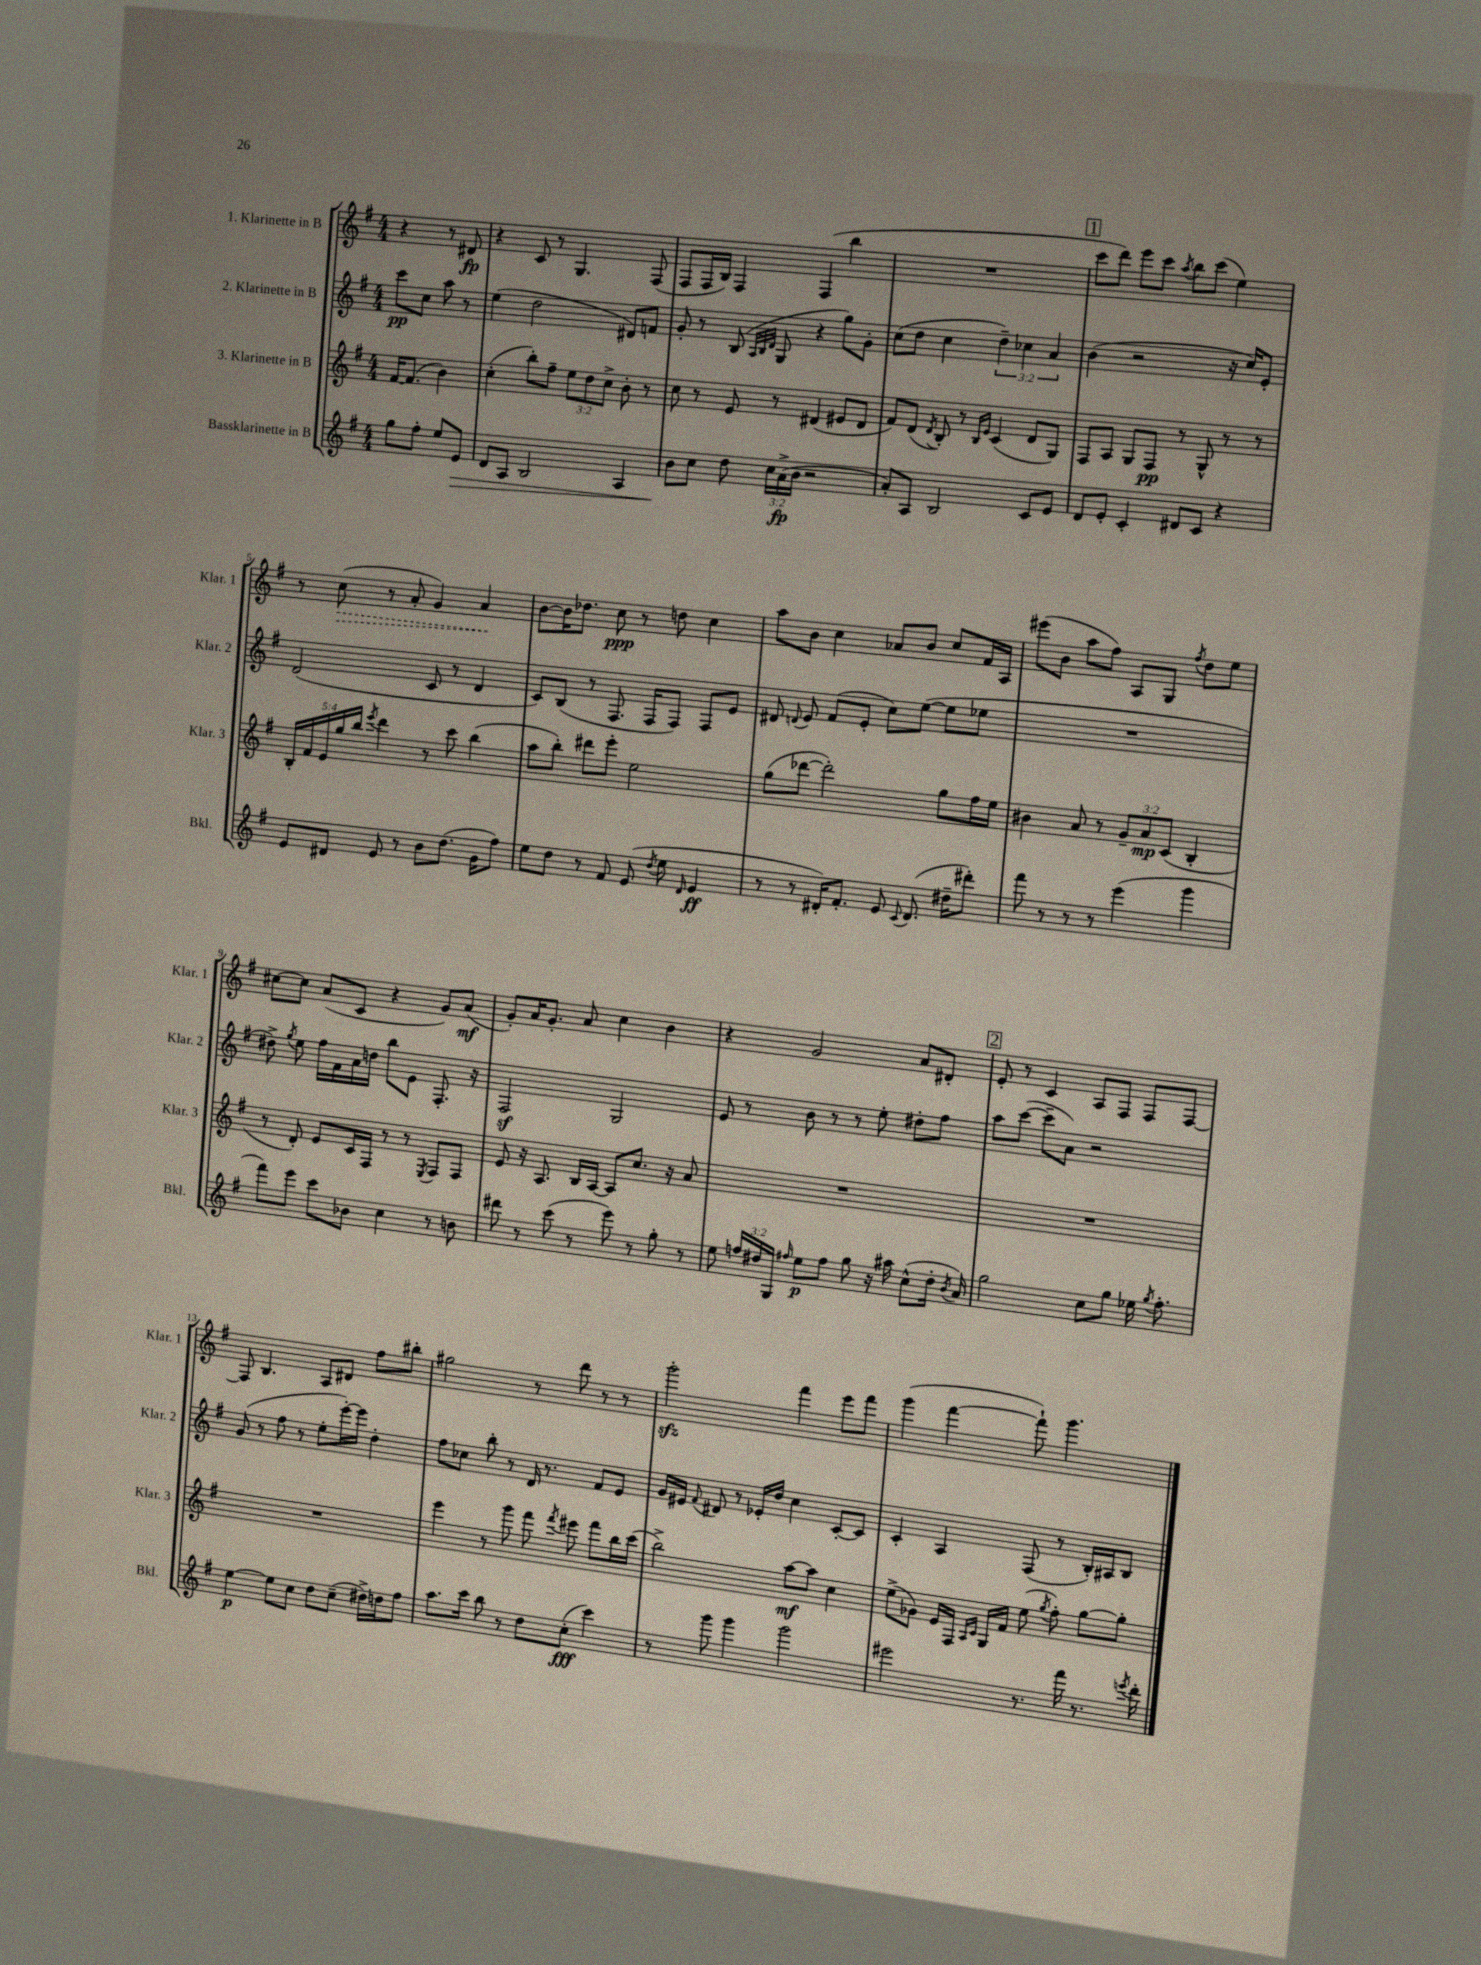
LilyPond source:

<<
\new StaffGroup <<
\new Staff = "s0" \with { instrumentName = "1. Klarinette in B" shortInstrumentName = "Klar. 1" } {
    \clef treble \key g \major \numericTimeSignature \time 4/4 \partial 2
    \autoBeamOff r4 r8 dis'8\fp |
    r4 c'8 r8 g4. fis8( |
    fis8[ fis16 b16]) fis4 fis4( b''4 |
    R1 |
    \mark \markup { \box "1" } c'''8[ d'''8]) e'''8[ c'''8] \acciaccatura { a''8 } b''8[ c'''8]( e''4) |
    r8 \once \override Hairpin.style = #'dashed-line c''8\>( r8 a'8-. g'4) a'4\! |
    b'8[~ b'16 des''8.] c''8\ppp r8 d''8 c''4 |
    a''8[ b'8] c''4 aes'8[ b'8] c''8[ fis'16 a16] |
    eis'''8[( b'8] a''8[ fis''8]) a8[ g8] \acciaccatura { fis''8 } d''8[ e''8] |
    cis''8[~ cis''8] a'8[( c'8] r4 g'8[) a'8]\mf( |
    g'8[-.) a'16 g'8.]-. a'8 c''4 b'4 |
    r4 g'2 a'8[ dis'8]-. |
    \mark \markup { \box "2" } e'8-. r8 c'4 a8[ fis8] fis8[ fis8]~ |
    fis8 b4. a8[ dis'8] fis''8[ bis''8]-. |
    gis''2 r8 d'''8 r8 r8 |
    g'''2-.\sfz fis'''4 e'''8[ fis'''8] |
    g'''4( fis'''4~ fis'''8-!) g'''4. \bar "|." |
}
\new Staff = "s1" \with { instrumentName = "2. Klarinette in B" shortInstrumentName = "Klar. 2" } {
    \clef treble \key g \major \numericTimeSignature \time 4/4 \override Staff.TupletNumber.text = #tuplet-number::calc-fraction-text \partial 2
    \autoBeamOff c'''8[\pp c''8] a''8 r8 |
    e''4( d''2 dis'8[) f'8] |
    g'8-. r8 b8( \grace { a32[ b32 d'32] } g8 r4 g''8[) g'8]-. |
    c''8[( d''8] c''4 \tuplet 3/2 { d''4--) ces''4 a'4 } |
    \mark \markup { \box "1" } b'4( r2 r16 c''16[) e'8]-. |
    d'2( c'8 r8 d'4 |
    c'8[) b8]( r8 fis8. fis16[ fis8]) fis8[ e'8] |
    dis'8 \appoggiatura { d'8 } e'8 fis'8[( e'8]-. c''8[) e''8]~( e''8[ ees''8] |
    R1 |
    dis''8->) \acciaccatura { g''8 } e''8 fis''16[ fis'16 a'16 d''16] b''8[ e'8] fis8.-. r16 |
    fis2\sf g2 |
    e'8 r8 b'8 r8 r8 e''8-. dis''8[-. fis''8] |
    \mark \markup { \box "2" } a''8[ c'''8]~( c'''8[-- a'8]) r2 |
    g'8( r8 fis''8 r8 e''8[-. e'''16~-.) e'''16] d''4-. |
    fis''8[ ces''8] b''8-. r8 d'16 r8. fis'8[ e'8] |
    g'16[ eis'16] \appoggiatura { fis'8 } dis'8 r8 ees'16[-. d''16] c''4 c'8[~-. c'8] |
    c'4-. a4 fis8( r8 b16[-.) ais16 b8] \bar "|." |
}
\new Staff = "s2" \with { instrumentName = "3. Klarinette in B" shortInstrumentName = "Klar. 3" } {
    \clef treble \key g \major \numericTimeSignature \time 4/4 \override Staff.TupletNumber.text = #tuplet-number::calc-fraction-text \partial 2
    \autoBeamOff fis'16[~ fis'8.]( b'4) |
    c''4-.( b''8[-.) fis''8]-- \tuplet 3/2 { e''8[ d''8 c''8]-> } b'8-. r8 |
    c''8 r8 e'8 r8 dis'4( eis'8[ dis'8] |
    fis'8[) d'8]( \acciaccatura { d'8 } b8-.) r8 \grace { b16[ e'16] } c'4( d'8[ g8]) |
    \mark \markup { \box "1" } fis8[ a8] g8[ fis8]\pp r8 g8-^ r8 r8 |
    \tuplet 5/4 { b16[-. fis'16 e'16 g''16 b''16] } \acciaccatura { e'''8 } d'''4 r8 c'''8 b''4( |
    a''8[ b''8]-.) dis'''8[ e'''8]-. e''2 |
    g''8[( des'''8]~ des'''2-.) g''8[ fis''16 e''16] |
    bis'4 a'8 r8 \tuplet 3/2 { g'8[-- a'8\mp c'8]( } b4-. |
    r8 d'8-.) e'8[ c'16 fis16] r8 r8 \acciaccatura { e8 } fis8[ fis8] |
    e'8 r16 a8. b16[ a16]~ a8[ c''8.] r16 a'8 |
    R1 |
    \mark \markup { \box "2" } R1 |
    R1 |
    e'''4 r8 g'''8 fis'''8 \acciaccatura { fis'''8 } eis'''8 fis'''8[ b''16 c'''16]( |
    b''2->) a''8[~\mf a''8] c''4 |
    e''8[->( ges'8]) e'16[ fis16] \grace { a16[ c'16] } g16[ fis'16] e''8( \acciaccatura { g''8 } fis''8-.) g''8[~ g''8]-. \bar "|." |
}
\new Staff = "s3" \with { instrumentName = "Bassklarinette in B" shortInstrumentName = "Bkl." } {
    \clef treble \key g \major \numericTimeSignature \time 4/4 \override Staff.TupletNumber.text = #tuplet-number::calc-fraction-text \partial 2
    \autoBeamOff g''8[ fis''8]-. e''8[ e'8]\> |
    d'8[ a8] b2 a4 |
    b'8[\! c''8] d''8 \tuplet 3/2 { c''16[ a'16->\fp( b'16] } r2 |
    a'8[-.) a8] b2 c'8[ e'8] |
    \mark \markup { \box "1" } d'8[ e'8]-. c'4-. dis'8[ c'8] r4 |
    e'8[ dis'8] e'8 r8 b'8[ d''8.]( g'16[ fis''8]) |
    e''8[ d''8] r8 fis'8 e'8( \acciaccatura { d''8 } e''8 \grace { d'16 } e'4\ff |
    r8 r8 dis'16[-.) fis'8.]-. e'8 \appoggiatura { c'8 } dis'8.( dis''16[-- dis'''8]-.) |
    fis'''8 r8 r8 r8 e'''4( g'''4 |
    fis'''8[) e'''8] c'''8[ bes'8] c''4 r8 b'8 |
    dis'''8 r8 c'''8( r8 e'''8) r8 g''8-. r8 |
    e''8 \tuplet 3/2 { f''16[ dis''16 g16] } \grace { fis''16 } e''8[\p fis''8] g''8 r16 ais''16 c''8[-^( dis''16]-. \acciaccatura { b'8 } a'16) |
    \mark \markup { \box "2" } g''2 c''8[ g''8] ees''16 \acciaccatura { g''8 } fis''8.-. |
    e''4~\p e''8[ c''8] d''8[ c''8]--( dis''16[->) d''16 fis''8] |
    a''8.[ c'''16] b''8 r8 d''8[ c''8]-.\fff( c'''4) |
    r8 g'''8 g'''4 g'''2 |
    eis'''2 r8. fis'''16 r8. \acciaccatura { e'''8 } d'''16-. \bar "|." |
}
>>
>>
